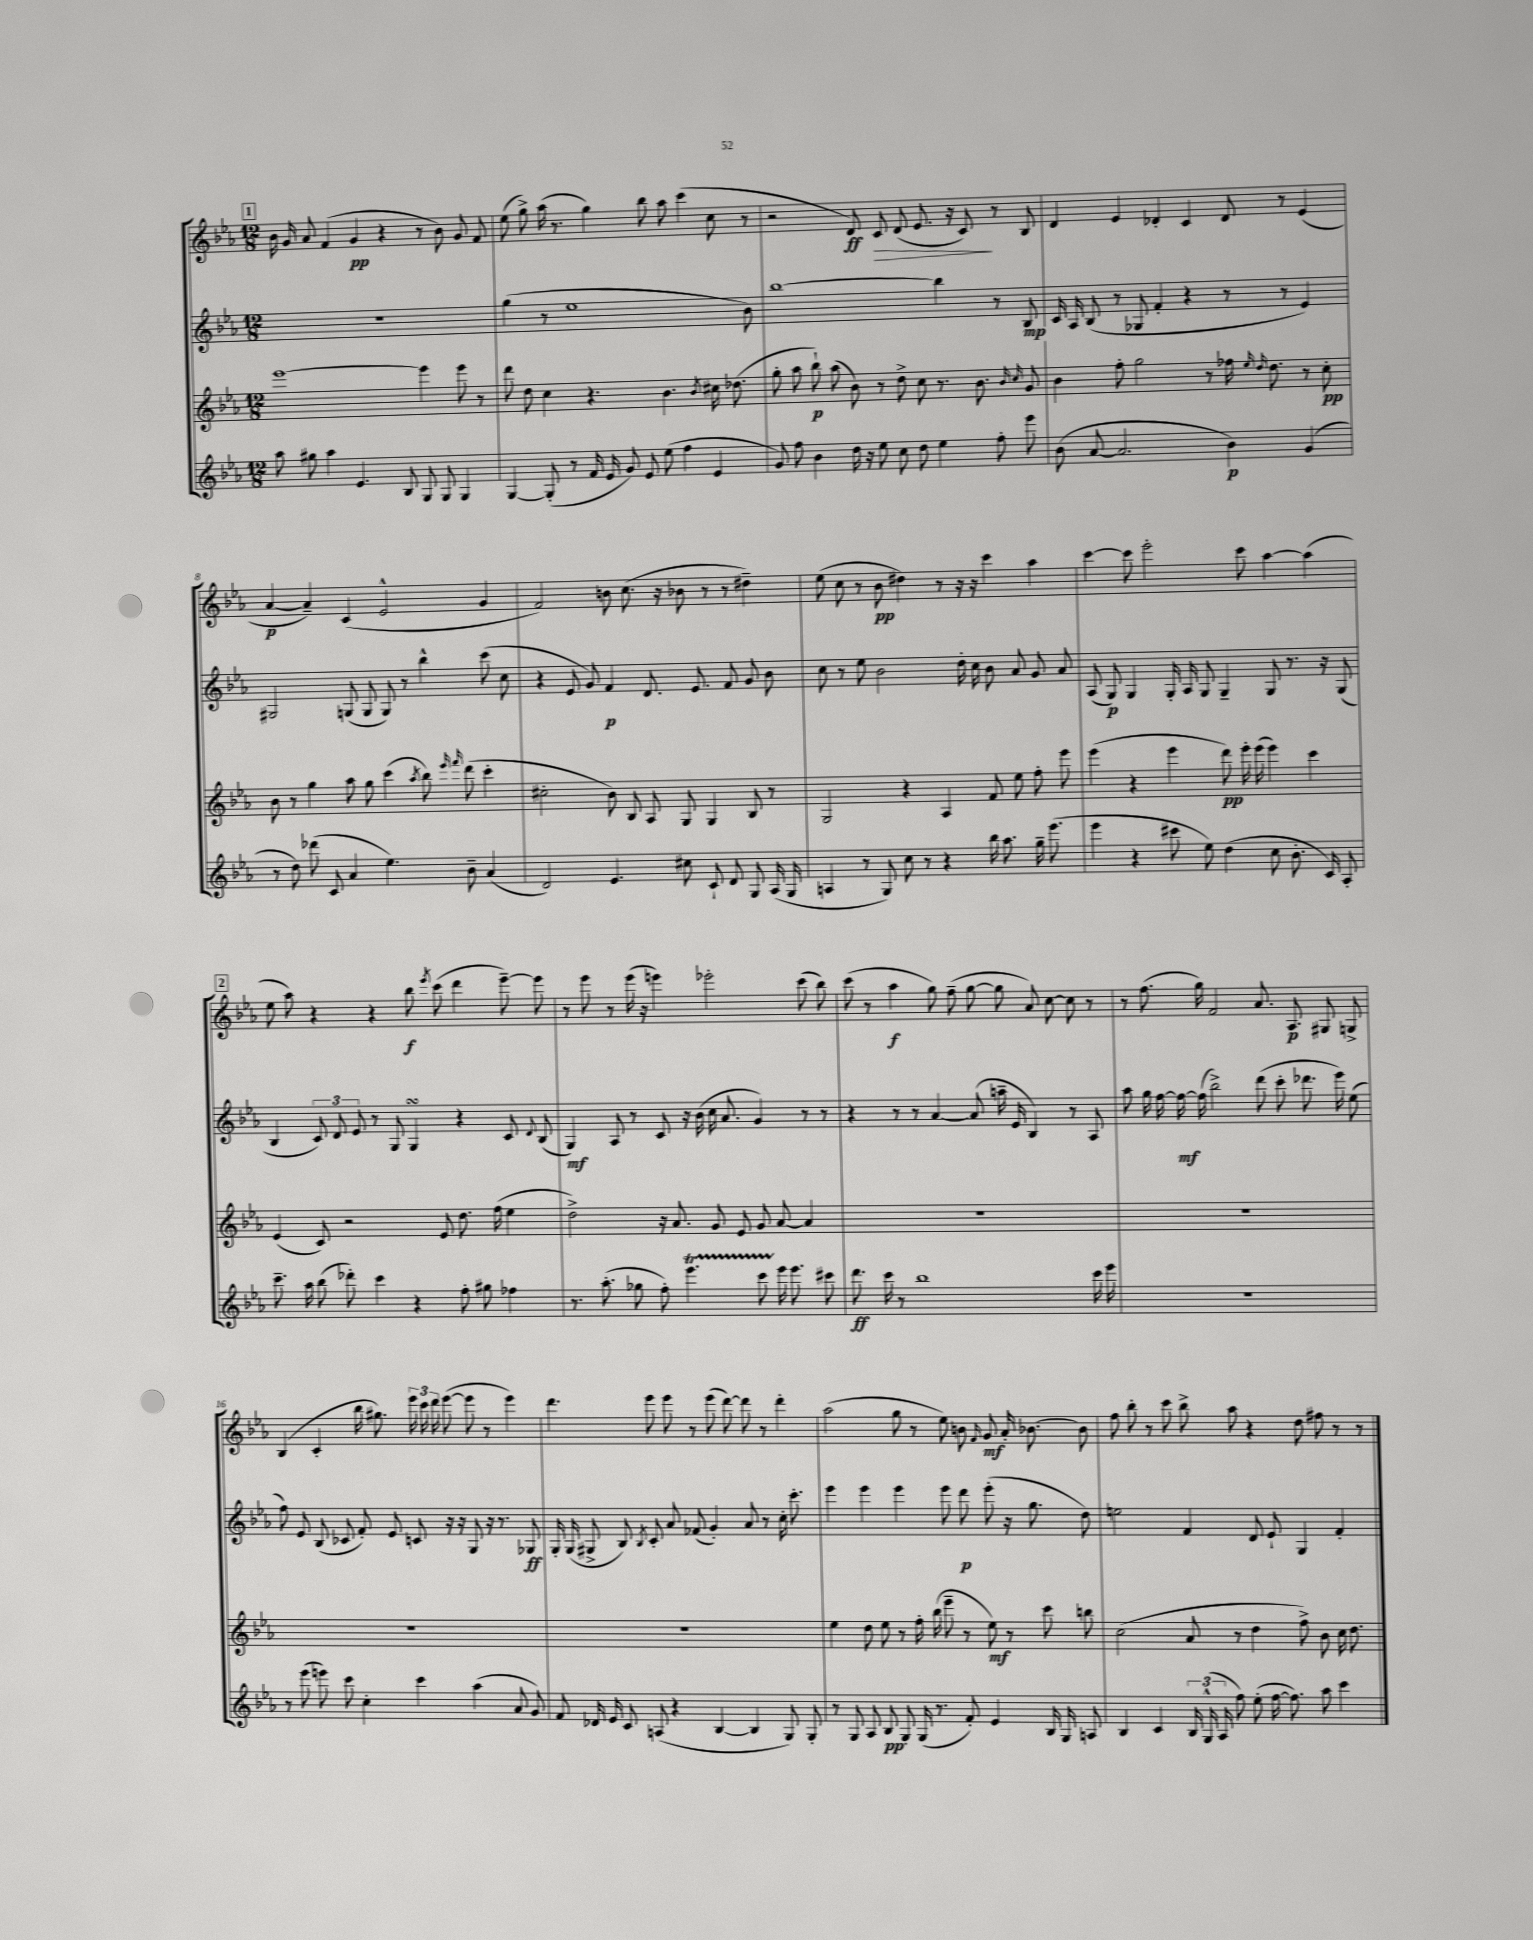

**kern	**kern	**kern	**kern
*staff4	*staff3	*staff2	*staff1
*clefG2	*clefG2	*clefG2	*clefG2
*k[b-e-a-]	*k[b-e-a-]	*k[b-e-a-]	*k[b-e-a-]
*M12/8	*M12/8	*M12/8	*M12/8
8aa-	[1eee-	1.r	16b-
.	.	.	16g
8gg#	.	.	8a-
4aa-	.	.	(4f
4.e-	.	.	4g
.	.	.	4r
8B-	.	.	.
8G	4eee-]	.	8r
8G	.	.	8b-)
4G	8eee-	.	8g
.	8r	.	8f
=	=	=	=
[4G	8ddd	(4gg	(8ee-
.	8dd	.	8gg^)
(8G']	4cc	8r	(16aa-
.	.	.	8.r
8r	.	1ee-	.
16f	4.r	.	4gg)
16e-	.	.	.
8g)	.	.	.
8e-	.	.	8bb-
(8ee-	4.b-	.	8aa-
4ff	.	.	(4ccc
.	8qb-	.	.
4e-	16cc#	.	8cc
.	(8.dd-	.	.
.	.	8b-)	8r
=	=	=	=
8g)	8gg'	[1bb-	2r
8ff	8aa-	.	.
4b-	8bb-`)	.	.
.	(8aa-	.	.
16dd	8b-)	.	8d)
16r	.	.	.
8ee-	8r	.	8c
8cc	8dd^	.	(8d
8dd	8cc	.	8.e-
4ee-	8.r	4bb-]	.
.	.	.	16r
.	.	.	8c)
.	8.b-	.	.
8ff'	.	8r	8r
.	16qqb-	.	.
.	16qqcc	.	.
8eee-	8g	8B-	8B-
=	=	=	=
(8b-	4b-	16c	4d
.	.	16A-	.
[8a-	.	(8B-	.
2.a-]	8ff'	8r	4e-
.	2gg	8G-	.
.	.	4f'	4d-'
.	.	4r	4c
.	8r	.	.
4b-)	16ff-	8r	8d-
.	16qqee-	.	.
.	16qqdd	.	.
.	8.dd	.	.
.	.	8r	8r
(4g	8r	4e-)	(4e-
.	8cc'	.	.
=	=	=	=
8r	8b-	2G#	[4a-
8dd)	8r	.	.
(8ddd-	4gg	.	4a-~])
8c	.	.	.
4a-	8aa-	(8G	(4c
.	8gg	8G	.
4.ee-)	(4ccc	8G)	2e-^^
.	.	8r	.
.	8qaa-	.	.
.	8bb-)	4bb-^^	.
.	16qqeee-	.	.
.	16qqfff	.	.
8b-~	(8ddd	.	.
(4a-	4ccc'	(8ccc	4g
.	.	8cc	.
=	=	=	=
2d)	2cc#'	4r	2f)
.	.	8e-	.
.	.	8g)	.
4.e-	8b-)	4f	8b
.	8B-	.	(8.cc
.	8A-	8.d	.
.	.	.	16r
8cc#	8G	.	8b-
.	.	8.e-	.
8c`	4G	.	8r
8d	.	8f	8r
8G	8B-	8g	4dd#~)
(16A-	8r	8b-	.
16G	.	.	.
=	=	=	=
4A	2G	8cc	(8ee-
.	.	8r	8cc
8r	.	8ee-	8r
8G)	.	2b-	8b-
8cc	4r	.	4dd#)
8r	.	.	.
4r	4A-	.	8r
.	.	16dd'	16r
.	.	16cc	16r
16bb-	8f	8b-	4ccc
8.aa-	.	.	.
.	8ee-	8a-	.
16gg~	8ff'	8g	4aa-
(8.eee-	.	.	.
.	8eee-	8a-	.
=	=	=	=
4eee-	(4eee-	(8A-	[4ccc
.	.	8G)	.
4r	4r	4G	8ccc]
.	.	.	2eee-'
8ccc#	4eee-	16G'	.
.	.	16A-	.
8ee-)	.	8G	.
(4dd	8ddd)	4G~	.
.	16eee-'	.	8ccc
.	(16eee-	.	.
8cc	4eee-)	8G	[4aa-
8.b-'	.	8.r	.
.	4ccc	.	(4aa-]
16c)	.	16r	.
8A-'	.	(8G	.
=	=	=	=
8.ccc~	(4e-	4B-	8ee-
.	.	.	8aa-)
16aa-	.	.	.
(8bb-	8c)	12c)	4r
.	.	12d	.
8ddd-')	2r	.	.
.	.	12e-	.
4ccc	.	8r	4r
.	.	8G	.
4r	.	4G	8bb-
.	.	.	8qeee-
.	8e-	.	(8ccc
8ff'	8.dd	4r	4ddd
8gg#	.	.	.
.	(16ff	.	.
4ff-	4ee-	8c	[8eee-~)
.	.	8qqd	.
.	.	(8B-	8eee-]
=	=	=	=
8.r	2dd^)	4G)	8r
.	.	.	8eee-
(8.aa-'	.	.	.
.	.	8A-	8r
8gg-	.	8r	(16eee-
.	.	.	16r
8ff')	16r	8c	4eee)
.	8.a-	.	.
4.eee-	.	16r	.
.	.	(16b-	.
.	8g	16cc	2eee-'
.	.	8.a-	.
.	8e-	.	.
8ccc	8g	4g)	.
16eee-	[8a-	.	.
8.eee-	.	.	.
.	4a-]	8r	(8ccc
8ccc#	.	8r	8bb-)
=	=	=	=
8.ddd	1.r	4r	(8ccc
.	.	.	8r
16ccc	.	.	.
8r	.	8r	4aa-
1bb-	.	8r	.
.	.	[4a-	8gg)
.	.	.	(8ff~
.	.	(8a-]	[8gg
.	.	16aa~	8gg]
.	.	16e-	.
.	.	4B-)	8a-)
.	.	.	[8cc
.	.	8r	8cc]
16ccc	.	8A-	8r
16eee-	.	.	.
=	=	=	=
1.r	1.r	8aa-	8r
.	.	16gg	(8.ff
.	.	[16ff	.
.	.	16ff_	.
.	.	(16ff]	16gg)
.	.	2bb-^)	2f
.	.	(8ddd	8.a-
.	.	8ccc'	.
.	.	.	8.A-
.	.	8.ddd-	.
.	.	.	8G#
.	.	16eee-)	.
.	.	(8ee-	8G^
=	=	=	=
8r	1.r	8ff)	(4B-
(8eee-	.	8e-	.
8eee)	.	(8B-	4c'
8ccc	.	8c-	.
4cc'	.	8f')	16bb-
.	.	.	8.gg#)
.	.	8e-	.
4ccc	.	8c	24eee-
.	.	.	24ccc
.	.	.	24ddd
.	.	16r	([8eee-
.	.	16r	.
(4aa-	.	8G	8eee-]
.	.	16r	8r
.	.	8.r	.
8a-	.	.	4eee-)
8g)	.	8G-	.
=	=	=	=
8f	1.r	16G'	4.ddd
.	.	(16G	.
16d-	.	8G#^	.
16e-	.	.	.
8c	.	8B-)	.
.	.	8qB-	.
(8A	.	8c'	8eee-
4r	.	8a-	8eee-
.	.	(8f-	8r
[4B-	.	4g')	(8eee-
.	.	.	[8ddd)
4B-]	.	8a-	8ddd]
.	.	8r	8r
8G)	.	16cc'	4ddd'
.	.	8.ccc'	.
8G'	.	.	.
=	=	=	=
8r	4ee-	4eee-	(2aa-
8G	.	.	.
8A-	8dd	4eee-	.
8B-	8ee-	.	.
8G'	8r	4eee-	8gg
(16G	16ff'	.	8r
8.r	(16bb-	.	.
.	8eee-~	8eee-	8ee-)
8f')	8r	8ddd	8b
.	.	.	16qqf
4e-	8ee-)	(8eee-'	8g
.	8r	16r	16a-'
.	.	8.gg	[8.b-
16B-	8ccc	.	.
16G	.	.	.
8A	8bb	8dd)	8b-]
=	=	=	=
4B-	(2cc	2ee	8ff
.	.	.	8bb-'
4c	.	.	8r
.	.	.	8ccc
24B-	8a-	4f	8bb-^
(24G^^	.	.	.
24A-	.	.	.
8ff)	8r	.	8aa-
(8ee-'	4dd	8d	4r
[16ff	.	8e-`	.
8.ff])	.	.	.
.	8ff^)	4G	8dd
8aa-	8b-	.	8ff#
4ccc	16cc	4f'	8r
.	8.dd	.	.
.	.	.	8r
==	==	==	==
*-	*-	*-	*-
